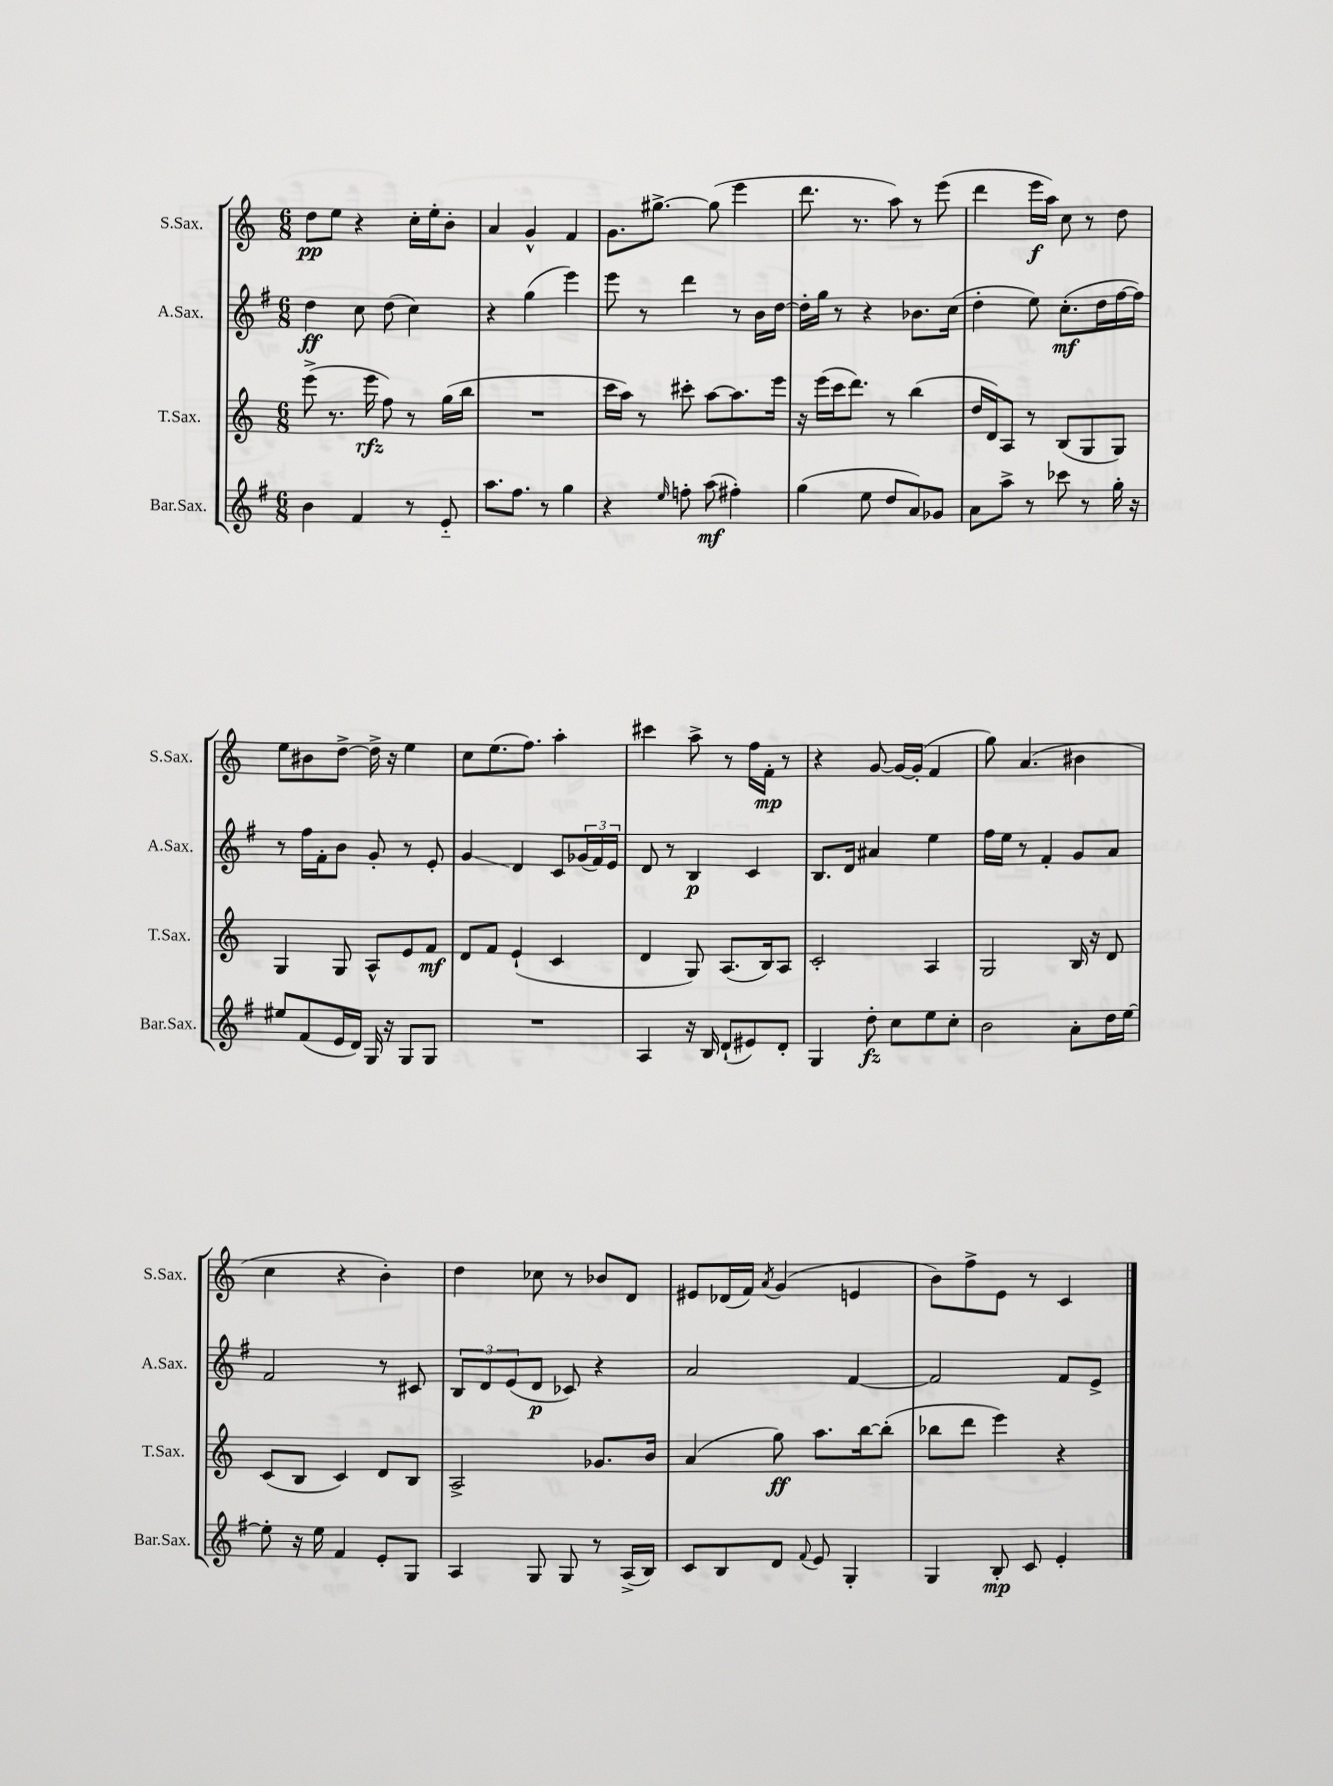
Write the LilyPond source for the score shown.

<<
\new StaffGroup <<
\new Staff = "s0" \with { instrumentName = "S.Sax." shortInstrumentName = "S.Sax." } {
    \clef treble \key c \major \numericTimeSignature \time 6/8
    d''8\pp e''8 r4 c''16-. e''16-. b'8-. |
    a'4 g'4-^ f'4 |
    g'8. gis''8.~-> gis''8( e'''4 |
    d'''8. r8. a''8) r8 e'''8( |
    d'''4 e'''16\f a''16) c''8 r8 d''8 |
    e''8 bis'8 d''8~-> d''16-> r16 e''4 |
    c''8 e''8.( f''8.) a''4-. |
    cis'''4 a''8-> r8 f''16 f'16-.\mp r8 |
    r4 g'8~ g'16~ g'16-.( f'4 |
    g''8) a'4.( bis'4 |
    c''4 r4 b'4-.) |
    d''4 ces''8 r8 bes'8 d'8 |
    eis'8 des'16( f'16) \acciaccatura { a'8 } g'4( e'4 |
    b'8) f''8-> e'8 r8 c'4 \bar "|." |
}
\new Staff = "s1" \with { instrumentName = "A.Sax." shortInstrumentName = "A.Sax." } {
    \clef treble \key g \major \numericTimeSignature \time 6/8
    d''4\ff c''8 d''8( c''4) |
    r4 g''4( e'''4) |
    e'''8 r8 d'''4 r8 b'16 d''16~ |
    d''16-. g''16 r8 r4 bes'8. c''16( |
    d''4-. e''8) c''8.-.\mf( d''16 fis''16~ fis''16) |
    r8 fis''16 fis'16-. b'8 g'8-. r8 e'8-. |
    g'4\glissando d'4 c'8 \tuplet 3/2 { ges'16( fis'16) e'16 } |
    d'8 r8 b4\p c'4 |
    b8. d'16 ais'4 e''4 |
    fis''16 e''16 r8 fis'4-. g'8 a'8 |
    fis'2 r8 cis'8 |
    \tuplet 3/2 { b8 d'8 e'8( } d'8\p ces'8) r4 |
    a'2 fis'4~ |
    fis'2 fis'8 e'8-> \bar "|." |
}
\new Staff = "s2" \with { instrumentName = "T.Sax." shortInstrumentName = "T.Sax." } {
    \clef treble \key c \major \numericTimeSignature \time 6/8
    e'''8->( r8. e'''16\rfz f''8) r8 g''16( b''16 |
    R2. |
    c'''16 a''16) r8 cis'''8-. a''8~ a''8. e'''16 |
    r16 e'''16( c'''16 d'''8.) r8 b''4( |
    d''16 d'16) a8 r8 b8( g8 g8) |
    g4 g8 a8-^ e'8 f'8\mf |
    d'8 f'8 e'4-!( c'4 |
    d'4 g8) a8.( b16) a8 |
    c'2-. a4 |
    g2 b16 r16 d'8 |
    c'8( b8 c'4) d'8 b8 |
    a2-> ges'8. b'16 |
    a'4( g''8\ff) a''8. b''16~ b''8-.( |
    bes''8 d'''8 e'''4) r4 \bar "|." |
}
\new Staff = "s3" \with { instrumentName = "Bar.Sax." shortInstrumentName = "Bar.Sax." } {
    \clef treble \key g \major \numericTimeSignature \time 6/8
    b'4 fis'4 r8 e'8-_ |
    a''8. fis''8. r8 g''4 |
    r4 \grace { e''16 } f''8-. a''8\mf( fis''4-.) |
    g''4( e''8 d''8 a'8) ges'8 |
    a'8 a''8-> r8 ces'''8 r8 g''16-. r16 |
    eis''8 fis'8( e'16 d'16) g16 r16 g8 g8 |
    R2. |
    a4 r16 b16 d'8-!( eis'8) d'8-. |
    g4 d''8-.\fz c''8 e''8 c''8-. |
    b'2 a'8-. d''16 e''16~ |
    e''8-. r16 e''16 fis'4 e'8-. g8 |
    a4 g8 g8 r8 a16->( b16) |
    c'8 b8 d'8 \appoggiatura { fis'8 } e'8 g4-. |
    g4 b8-.\mp c'8 e'4-. \bar "|." |
}
>>
>>
\layout { \context { \Score \remove "Bar_number_engraver" } }
